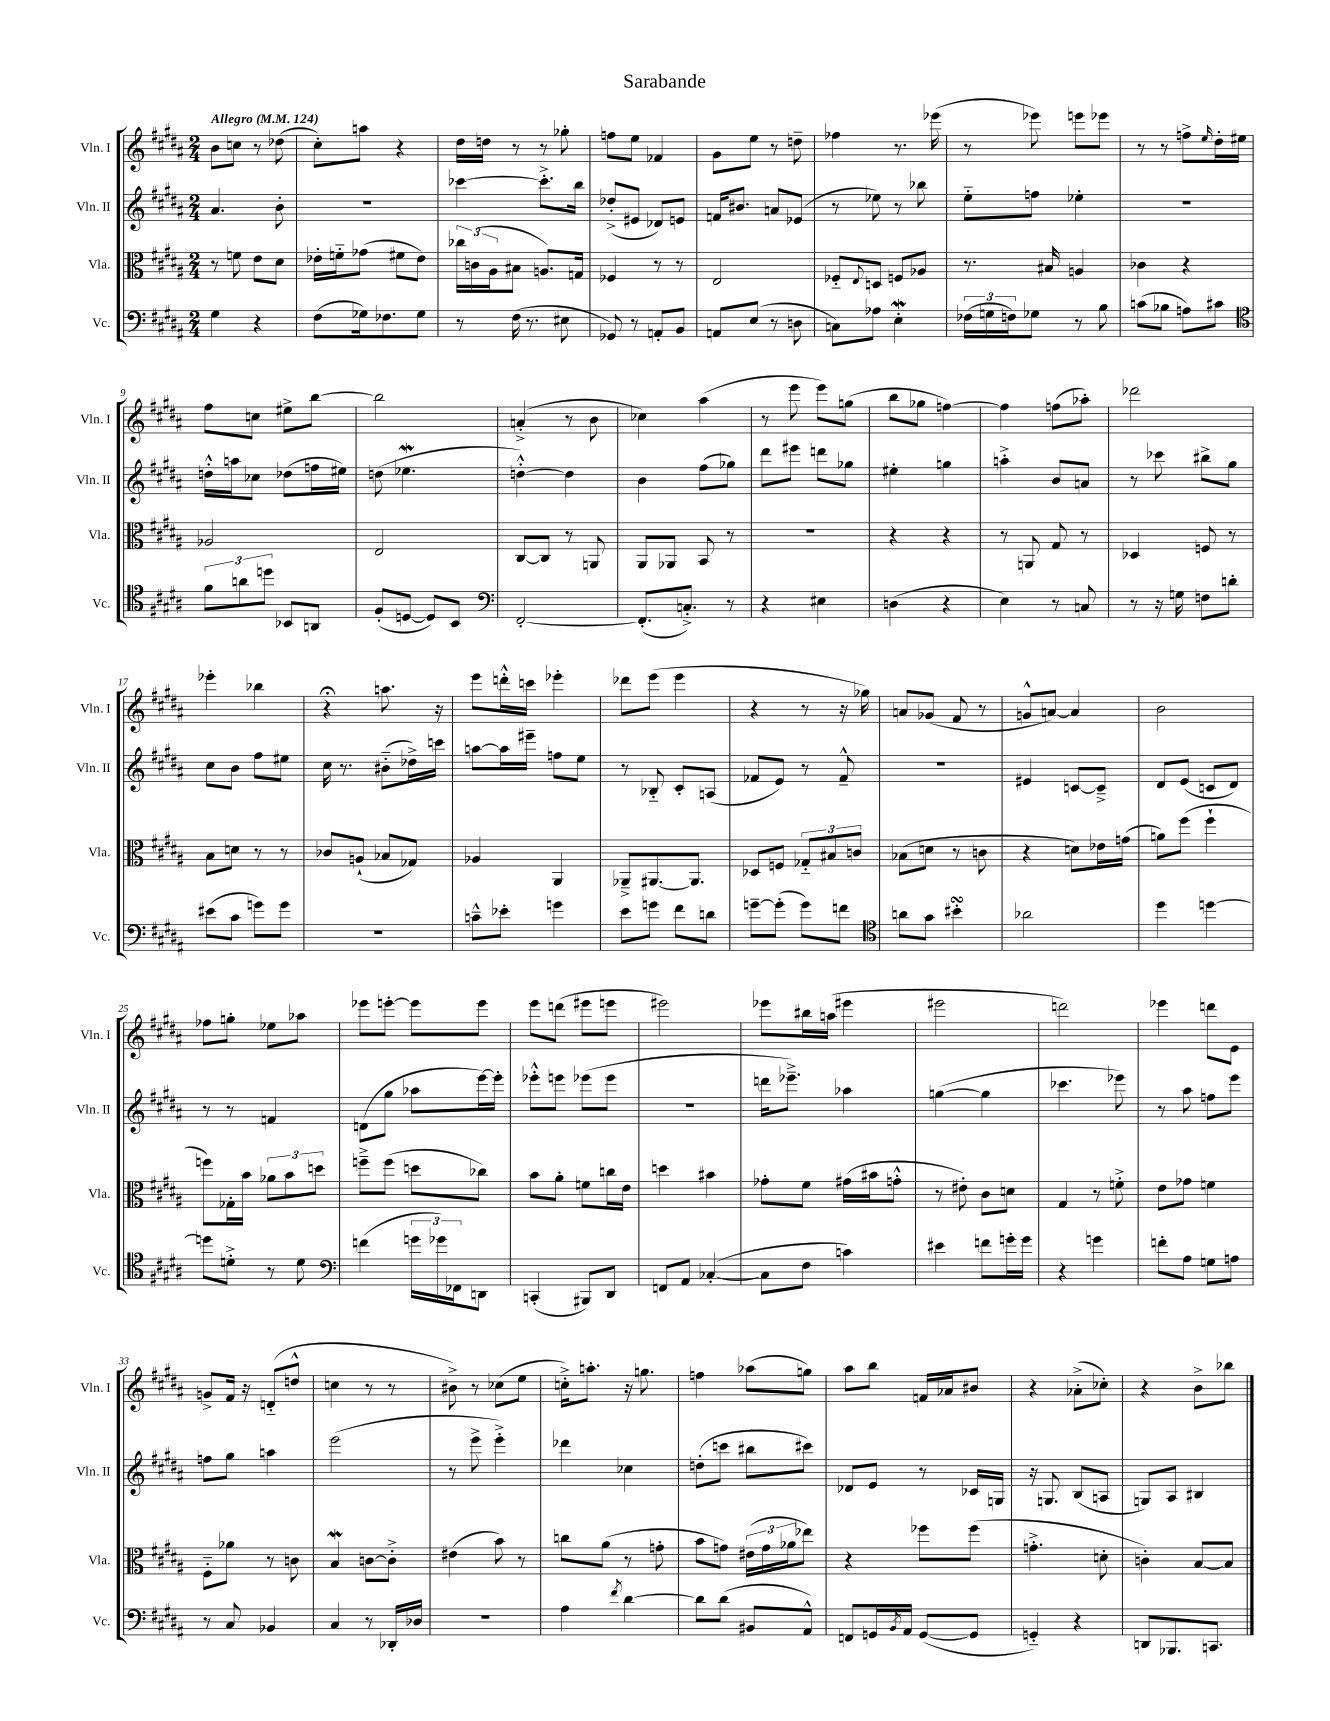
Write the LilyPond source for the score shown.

\header { title = "Sarabande" }
<<
\new StaffGroup <<
\new Staff = "s0" \with { instrumentName = "Vln. I" shortInstrumentName = "Vln. I" } {
    \clef treble \key b \major \numericTimeSignature \time 2/4 \tempo "Allegro" 4 = 124
    b'8 c''8 r8 des''8( |
    cis''8-.) a''8 r4 |
    dis''16 d''16 r8 r8 ges''8-. |
    f''8 e''8 fes'4 |
    gis'8 e''8 r8 d''8-- |
    fes''4 r8. ees'''16( |
    r8 ees'''8) e'''8 ees'''8 |
    r8 r8 f''8-> \grace { e''16 } dis''16-. eis''16 |
    fis''8 c''8 eis''8-> b''8~ |
    b''2 |
    a'4-.->( r8 b'8 |
    ces''4) ais''4( |
    r8 e'''8 e'''8) g''8( |
    b''8 ges''8 f''4~) |
    f''4 f''8( aes''8-.) |
    des'''2 |
    ees'''4-. bes''4 |
    r4\fermata a''8. r16 |
    e'''8 d'''16-.-^ c'''16 ees'''4-. |
    des'''8 e'''8( e'''4 |
    r4 r8 r16 ges''16) |
    a'8 ges'8( fis'8 r8 |
    g'8-^ a'8~) a'4 |
    b'2 |
    fes''8 g''8-. ees''8 aes''8 |
    ees'''8 e'''8~-. e'''8 e'''8 |
    e'''8 d'''8( eis'''8 e'''8 |
    eis'''2) |
    ees'''8 bis''16 a''16( eis'''4 |
    eis'''2 |
    d'''2) |
    ees'''4 d'''8 e'8 |
    g'8-> fis'16 r16 d'8-_( d''8-^ |
    c''4 r8 r8 |
    bis'8->) r8 ces''8( e''8 |
    c''16-.->) a''8.-. r16 g''8. |
    f''4 aes''8( g''8) |
    ais''8 b''8 f'16 aes'16 bis'8 |
    r4 aes'8-.->( ces''8-.) |
    r4 b'8-> bes''8 \bar "|." |
}
\new Staff = "s1" \with { instrumentName = "Vln. II" shortInstrumentName = "Vln. II" } {
    \clef treble \key b \major \numericTimeSignature \time 2/4
    ais'4. b'8-. |
    R2 |
    ces'''4~ ces'''8.-.-> b''16 |
    des''8-.->( eis'8 des'8) e'8 |
    f'16 bis'8. a'8 ees'8( |
    r8 ees''8) r8 bes''8 |
    e''8-_ f''8 ees''4-. |
    r2 |
    d''16-.-^ a''16 ces''8 des''8( f''16 eis''16) |
    d''8( ees''4.\mordent |
    d''4~-.-^) d''4 |
    b'4 fis''8( ges''8) |
    dis'''8 eis'''8 d'''8 ges''8 |
    eis''4-. g''4 |
    a''4-.-> b'8 a'8 |
    r8 ces'''8 bis''8-> gis''8 |
    cis''8 b'8 fis''8 eis''8 |
    cis''16 r8. bis'8-_( des''16->) c'''16 |
    a''8~ a''16 eis'''16-- f''8 e''8 |
    r8 bes8-_ cis'8-. a8( |
    fes'8 e'8) r8 fes'8---^ |
    R2 |
    eis'4 c'8~ c'8---> |
    dis'8 e'8( c'8 dis'8) |
    r8 r8 f'4 |
    d'8( gis''8 aes''8 e'''16~) e'''16-. |
    ees'''8-.-^ e'''8 ees'''8( ees'''8 |
    r2 |
    d'''16 ees'''8.--->) aes''4 |
    g''4~( g''4 |
    ces'''4. ees'''8) |
    r8 ais''8 f''8 e'''8 |
    f''8 gis''8 a''4 |
    e'''2( |
    r8 e'''8-> e'''4-.->) |
    des'''4 ces''4 |
    d''8-.( c'''8 bis''8 cis'''8) |
    des'8 e'8 r8 ces'16 g16 |
    r16 g8. b8( a8 |
    g8) ais8 bis4 \bar "|." |
}
\new Staff = "s2" \with { instrumentName = "Vla." shortInstrumentName = "Vla." } {
    \clef alto \key b \major \numericTimeSignature \time 2/4
    r8 f'8 e'8 dis'8 |
    ees'16-. f'16-_ ges'8( fis'8 ees'8) |
    \tuplet 3/2 { ces''16 c'16( ais16 } bis8 a8.) g16 |
    fes4 r8 r8 |
    e2 |
    fes8-_ \appoggiatura { e8 } d8 f8 aes8 |
    r8. bis16 a4 |
    ces'4 r4 |
    aes2 |
    e2 |
    cis8~ cis8 r8 a,8 |
    ais,8 aes,8 b,8 r8 |
    R2 |
    r4 r4 |
    r8 a,8 gis8 r8 |
    des4 f8 r8 |
    b8 d'8 r8 r8 |
    ces'8 a8-!( bes8 ges8) |
    aes4 ais,4 |
    aes,8---> ais,8.~ ais,8. |
    des8 f8 \tuplet 3/2 { ges8-_ bis8 c'8 } |
    bes8( d'8 r8 c'8 |
    r4 d'8) ees'16 g'16( |
    a'8) fis''8( fis''4-! |
    f''8) ges16-. b'16 \tuplet 3/2 { aes'8 b'8 d''8 } |
    f''8---> f''8( d''8 ces''8) |
    b'8 ais'8-. f'8 c''16 e'16 |
    d''4 bis'4 |
    ges'8-. fis'8 gis'16( bis'16 g'8-.-^ |
    r8 eis'8-.) cis'8 d'8 |
    gis4 r8 f'8-.-> |
    e'8 ges'8 f'4 |
    fis8-_ aes'8 r8 c'8 |
    b4\mordent c'8~ c'8-.-> |
    eis'4( b'8) r8 |
    c''8 ais'8( r8 g'8-. |
    b'8 g'8) \tuplet 3/2 { eis'16( g'16 aes'16 } ees''8) |
    r4 fes''8 fes''8( |
    g'4.-.-> d'8-. |
    c'4-.) b8~ b8 \bar "|." |
}
\new Staff = "s3" \with { instrumentName = "Vc." shortInstrumentName = "Vc." } {
    \clef bass \key b \major \numericTimeSignature \time 2/4
    gis4 r4 |
    fis8( ges16) fes8. ges8 |
    r8 fis16( r8. eis8 |
    ges,8) r8 a,8-. b,8 |
    a,8 e8( r8 d8 |
    c8) aes8 e4-.\mordent |
    \tuplet 3/2 { fes16( g16 f16) } ges8 r8 b8 |
    c'8( bes8 a8) cis'8 |
    \clef tenor \tuplet 3/2 { fis'8 a'8 d''8 } bes,8 a,8 |
    fis8-.( d8~ d8) b,8 |
    \clef bass fis,2~-. |
    fis,8.-.( c8.-.->) r8 |
    r4 eis4 |
    d4( r4 |
    e4) r8 c8 |
    r8 r16 g16 f8 d'8-. |
    eis'8( cis'8 g'8) g'8 |
    R2 |
    c'8---^ ees'8-. g'4 |
    e'8 g'8 fis'8 d'8 |
    g'8~-- g'8-.( g'8) f'8 |
    \clef tenor a'8 gis'8 bis'4-.\turn |
    aes'2 |
    dis''4 d''4~ |
    d''8 d'8-.-> r8 d'8 |
    \clef bass f'4( \tuplet 3/2 { g'16 ges'16) fes,16 } d,8 |
    c,4-.( bis,,8) dis,8 |
    f,8 ais,8 ces4~-.( |
    ces8 fis8 c'4) |
    eis'4 f'8 g'16-. g'16 |
    r4 g'4 |
    f'8-. ais8 g8 a8 |
    r8 cis8 bes,4 |
    cis4 r8 des,16-. des16 |
    R2 |
    ais4 \acciaccatura { fis'8 } dis'4~ |
    dis'8 dis'8( bis,8 ais,8-^) |
    f,8 g,16 \acciaccatura { b,8 } ais,16 g,8~( g,8 |
    g,4-_) r4 |
    d,8 bes,,8. c,8. \bar "|." |
}
>>
>>
